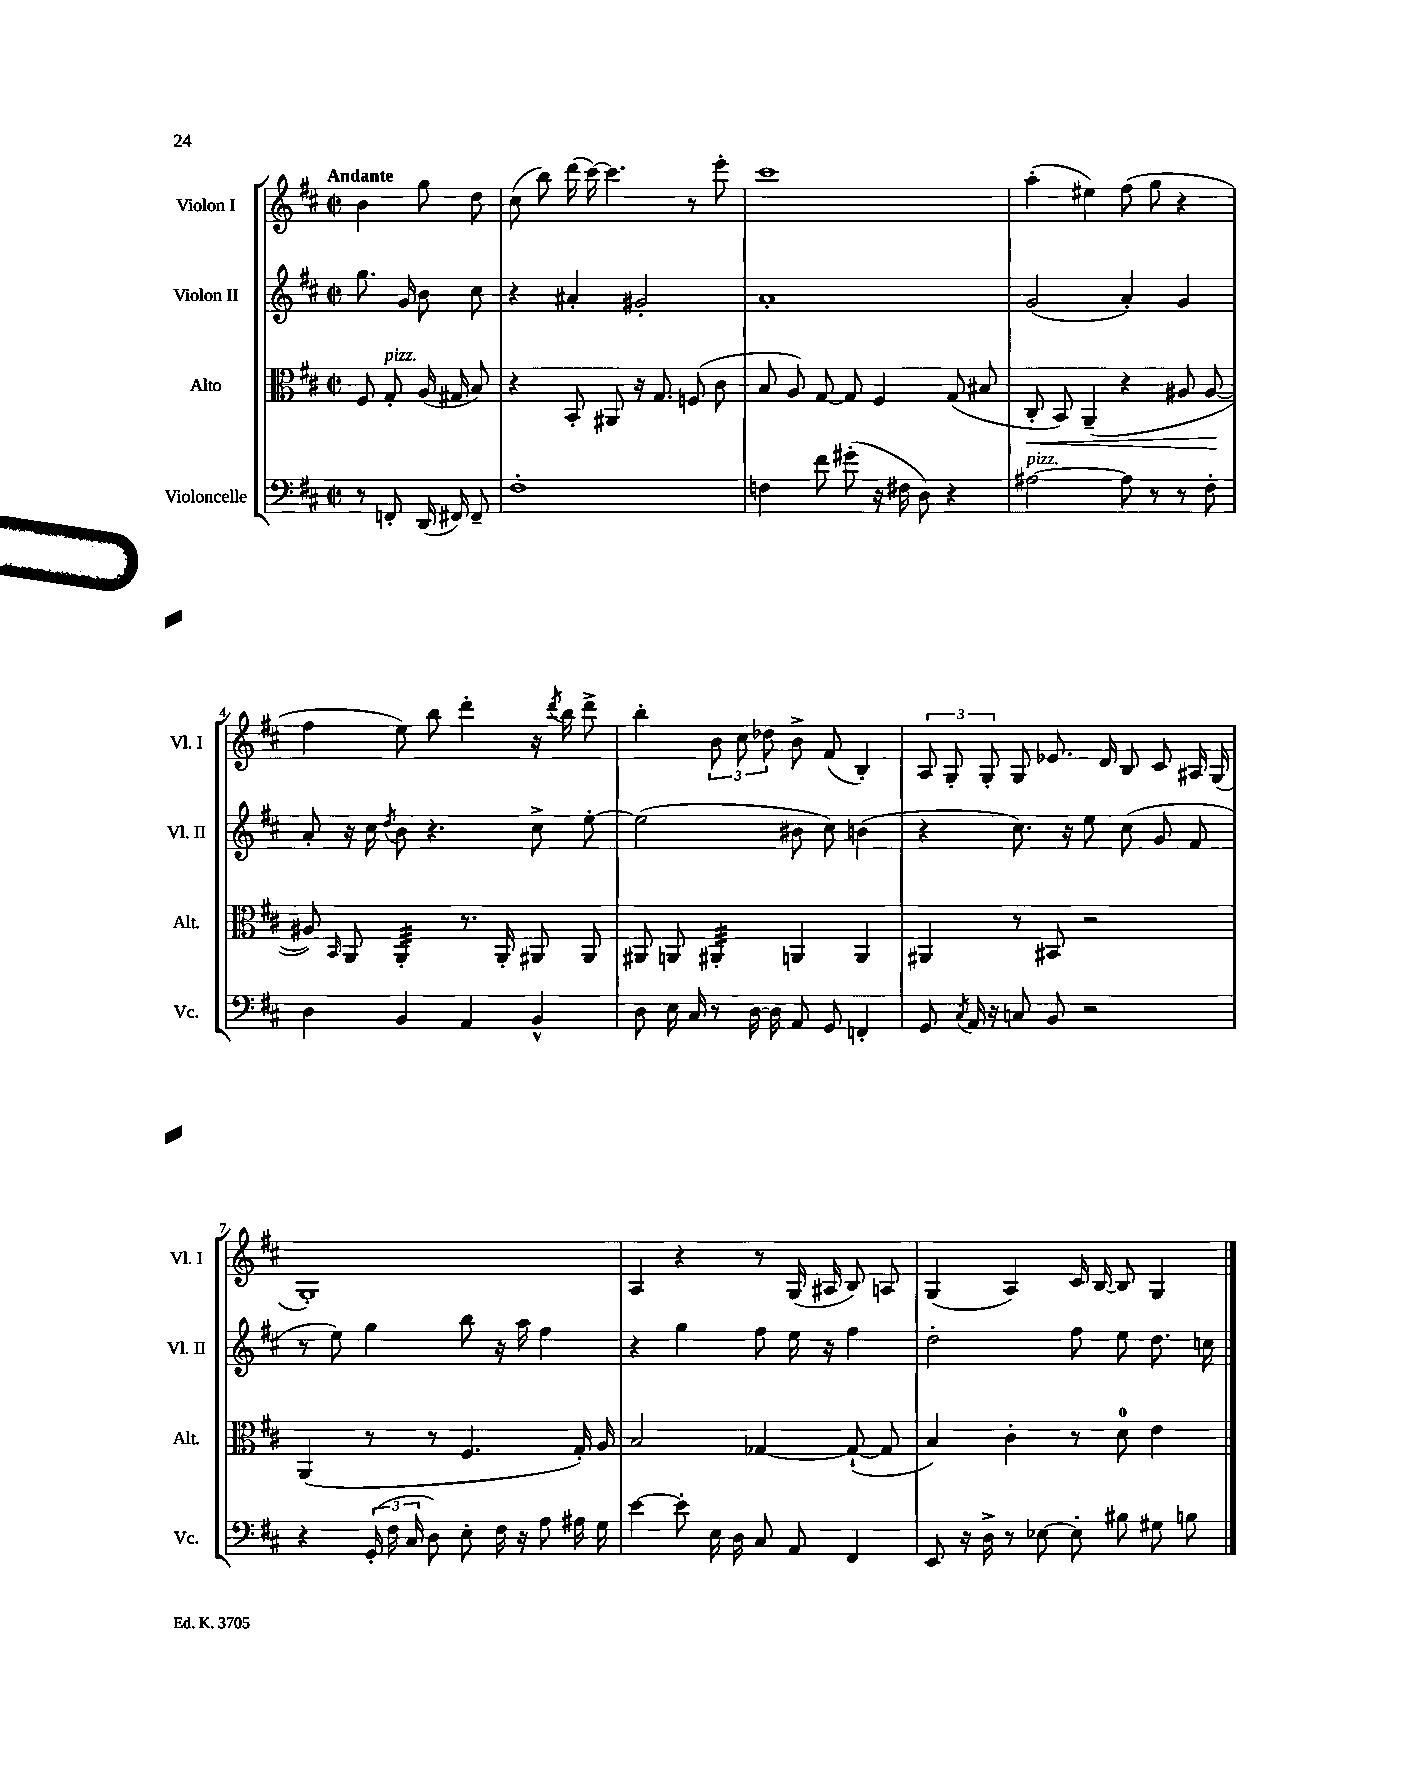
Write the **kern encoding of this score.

**kern	**kern	**kern	**kern
*staff4	*staff3	*staff2	*staff1
*clefF4	*clefC3	*clefG2	*clefG2
*k[f#c#]	*k[f#c#]	*k[f#c#]	*k[f#c#]
*M2/2	*M2/2	*M2/2	*M2/2
*met(c|)	*met(c|)	*met(c|)	*met(c|)
8r	8F#/	8.gg\	4b\
8FF'/	8G'/	.	.
.	.	16g/	.
(16DD/	(16A/	8b\	8gg\
16FF#/)	16G#/	.	.
8FF#~/	8B/)	8cc#\	8dd\
=	=	=	=
1F#'	4r	4r	(8cc#\
.	.	.	8bb\)
.	8BB'/	4a#'/	(16ddd\
.	.	.	[16ccc#\)
.	8AA#/	.	4.ccc#\]
.	16r	2g#'/	.
.	8.G/	.	.
.	(8F/	.	8r
.	8c#\	.	8eee'\
=	=	=	=
4F\	8B/	1a'	1ccc#
.	8A/)	.	.
8f#\	[8G/	.	.
(8g#'\	8G/]	.	.
16r	4F#/	.	.
16F#\	.	.	.
8D\)	.	.	.
4r	(8G/	.	.
.	8B#/	.	.
=	=	=	=
[2A#\	8C#'/	(2g/	(4aa'\
.	8BB/)	.	.
.	(4AA~/	.	4ee#\)
8A#\]	4r	4a'/)	(8ff#\
8r	.	.	8gg\
8r	8A#/	4g/	4r
8F#'\	[8A#/	.	.
=	=	=	=
4D\	8A#/])	8a'/	4ff#\
.	16qqBB/	.	.
.	8AA/	16r	.
.	.	16cc#\	.
.	.	8qdd/	.
4BB/	4AA'/	8b\	8ee\)
.	.	4.r	8bb\
4AA/	8.r	.	4ddd'\
.	16AA'/	.	.
4BB^^/	8AA#/	8cc#^\	16r
.	.	.	8qddd/
.	.	.	16bb\
.	8AA#/	[8ee'\	8ddd^\
=	=	=	=
8D\	8AA#/	(2ee\]	4bb'\
16E\	8AA/	.	.
16C#/	.	.	.
8r	4AA#'/	.	12b\
.	.	.	12cc#\
[16D\	.	.	.
.	.	.	12dd-\
16D\]	.	.	.
8AA/	4AA/	8b#\	8b^\
8GG/	.	8cc#\)	(8f#/
4FF'/	4AA/	(4b\	4B'/)
=	=	=	=
8GG/	4AA#/	4r	12A/
.	.	.	12G'/
8qC#/	.	.	.
16AA/	.	.	.
.	.	.	12G'/
16r	.	.	.
8C/	8r	8.cc#\)	8G/
8BB/	8BB#/	.	8.e-/
.	.	16r	.
2r	2r	8ee\	.
.	.	.	16d/
.	.	(8cc#\	8B/
.	.	8g/	8c#/
.	.	8f#/	16A#/
.	.	.	(16G/
=	=	=	=
4r	(4AA/	8r	1G')
.	.	8ee\)	.
(24GG'/	8r	4gg\	.
24F#\	.	.	.
24C#/	.	.	.
8D\)	8r	.	.
8E'\	4.F#/	8bb\	.
16F#\	.	16r	.
16r	.	16aa\	.
8A\	.	4ff#\	.
16A#\	16G'/)	.	.
16G\	16A/	.	.
=	=	=	=
[4e\	2B/	4r	4A/
8e'\]	.	4gg\	4r
16E\	.	.	.
16D\	.	.	.
8C#/	[4G-/	8ff#\	8r
8AA/	.	16ee\	(16G/
.	.	16r	16A#/
4FF#/	(8G-`/_	4ff#\	8B/)
.	8G-/]	.	8A/
=	=	=	=
8EE/	4B/)	2dd'\	(4G/
16r	.	.	.
16D^\	.	.	.
8r	4c#'\	.	4A/)
[8E-\	.	.	.
8E-'\]	8r	8ff#\	16c#/
.	.	.	[16B/
8B#\	8d\	8ee\	8B/]
8G#\	4e\	8.dd\	4G/
8B\	.	.	.
.	.	16cc\	.
==	==	==	==
*-	*-	*-	*-
